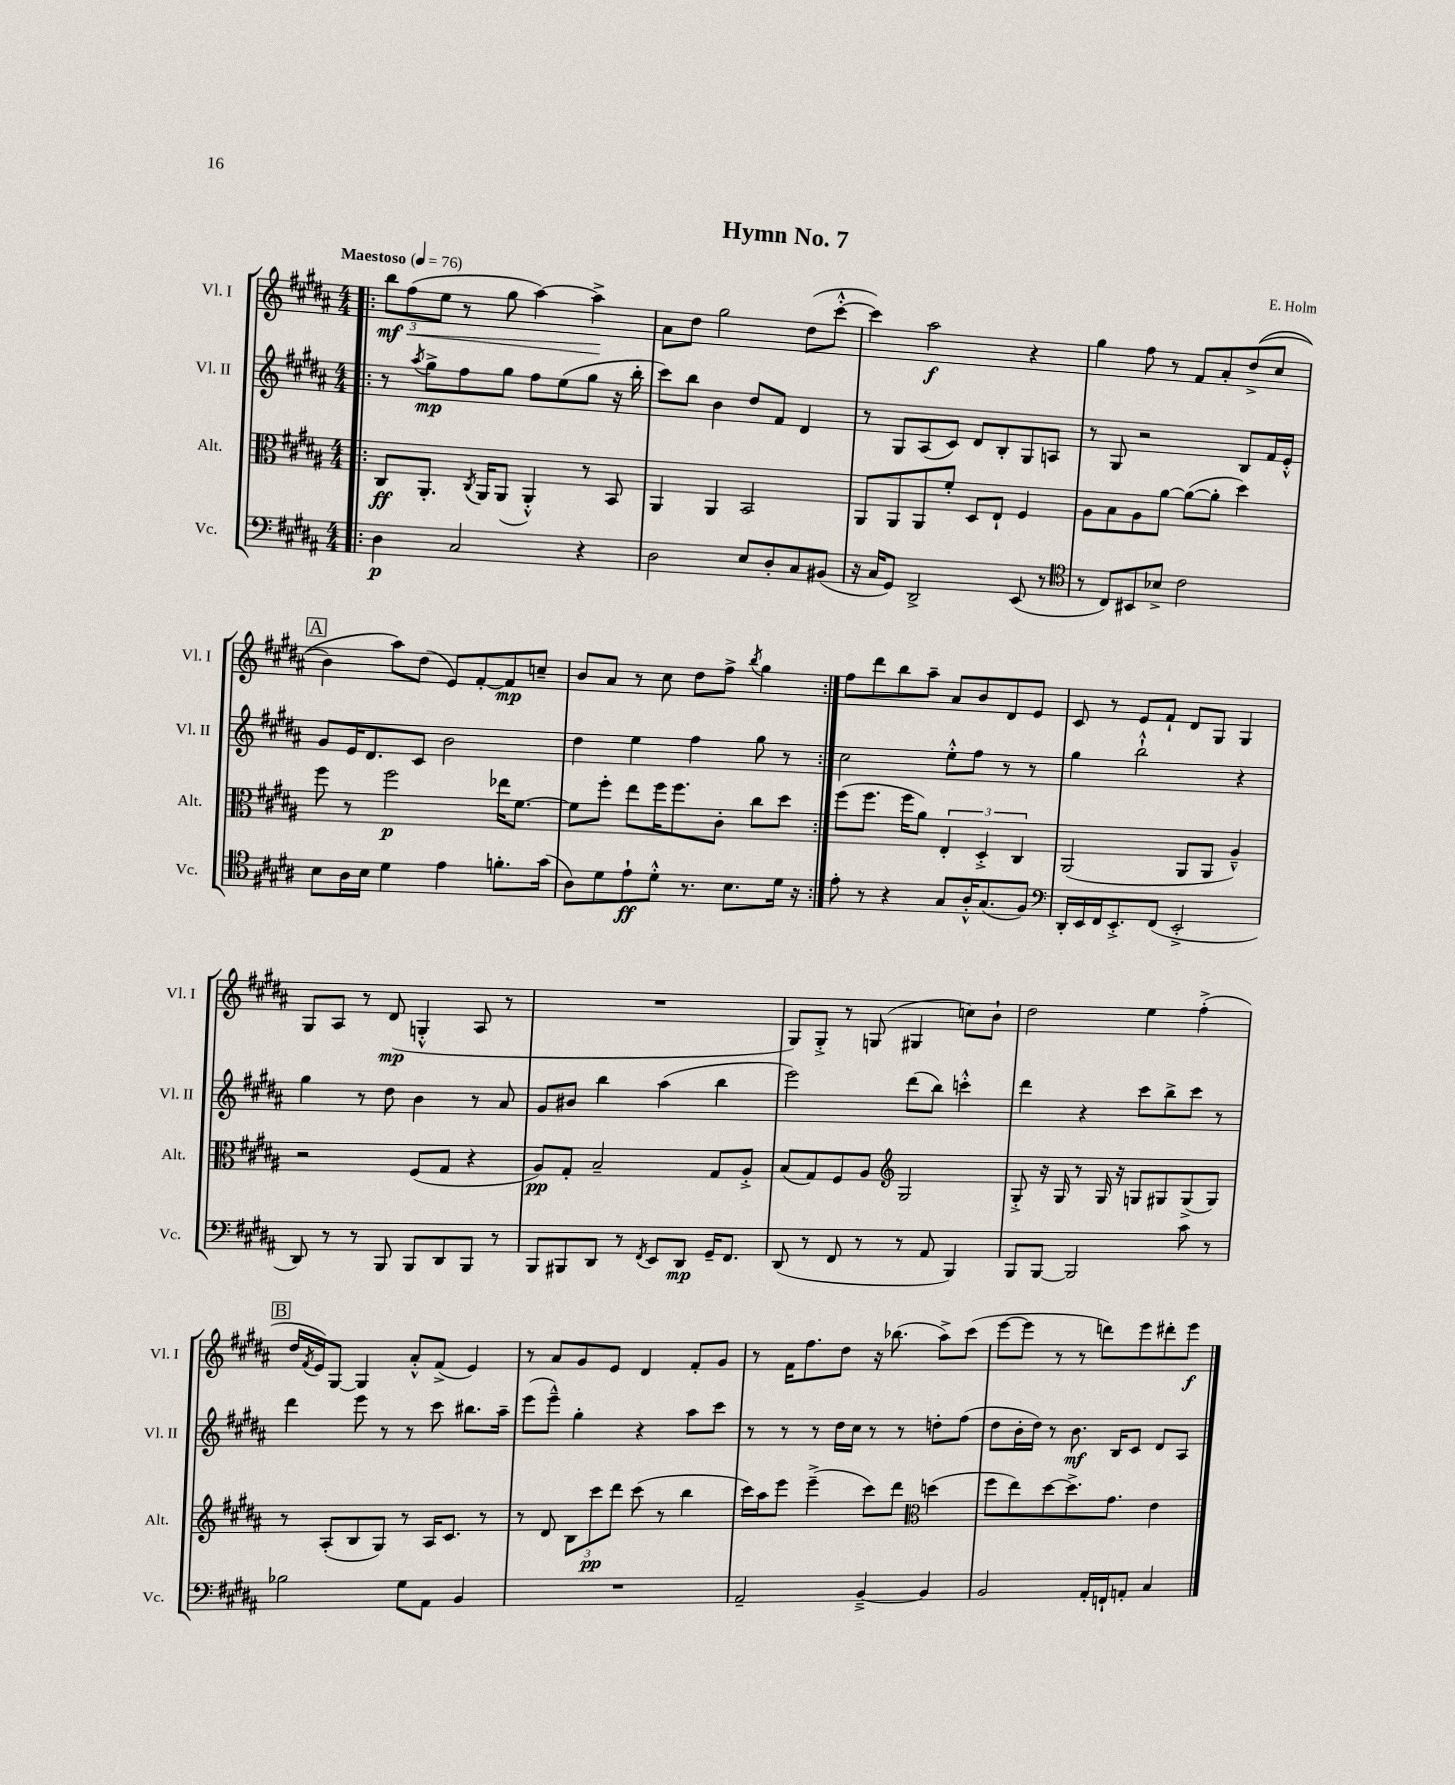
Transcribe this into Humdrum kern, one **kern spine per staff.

**kern	**dynam	**kern	**dynam	**kern	**dynam	**kern	**dynam
*part4	*part4	*part3	*part3	*part2	*part2	*part1	*part1
*staff4	*staff4	*staff3	*staff3	*staff2	*staff2	*staff1	*staff1
*I"Vc.	*	*I"Alt.	*	*I"Vl. II	*	*I"Vl. I	*
*I'Vc.	*	*I'Alt.	*	*I'Vl. II	*	*I'Vl. I	*
*clefF4	*	*clefC3	*	*clefG2	*	*clefG2	*
*k[f#c#g#d#a#]	*	*k[f#c#g#d#a#]	*	*k[f#c#g#d#a#]	*	*k[f#c#g#d#a#]	*
*M4/4	*	*M4/4	*	*M4/4	*	*M4/4	*
*MM76	*	*MM76	*	*MM76	*	*MM76	*
=1!|:	=1!|:	=1!|:	=1!|:	=1!|:	=1!|:	=1!|:	=1!|:
!	!	!	!	!	!	!LO:TX:a:B:t=Maestoso	!
!	!	!	!	!	!	!	!LO:HP:b
4D#\	p	8C#/L	ff	8r	.	12bb\L	< mf
.	.	.	.	.	.	(12ff#\	.
.	.	.	.	8qaa#/	.	.	.
.	.	8.AA#'/J	.	8gg#^\L	mp	.	.
.	.	.	.	.	.	12ee\J	.
2C#/	.	.	.	8ff#\	.	8r	.
.	.	8qC#/	.	.	.	.	.
.	.	16AA#/KL	.	.	.	.	.
.	.	(8AA#/J	.	8gg#\J	.	8gg#\	.
.	.	4AA#'^^/)	.	8ff#\L	.	[4aa#\)	.
.	.	.	.	(8ee\	.	.	.
4r	.	8r	.	8gg#\J	.	4aa#^\]	.
.	.	8BB/	.	16r	.	.	.
.	.	.	.	16bb'\	.	.	.
.	.	.	.	.	.	.	[
=2	=2	=2	=2	=2	=2	=2	=2
2D#\	.	4AA#/	.	8ccc#\L)	.	8a#\L	.
.	.	.	.	8bb\J	.	8dd#\J	.
.	.	4AA#/	.	4b\	.	2gg#\	.
8E/L	.	2BB/	.	8dd#/L	.	.	.
8D#'/	.	.	.	8f#/J	.	.	.
8C#/	.	.	.	4d#/	.	(8dd#\L	.
(8BB#X/J	.	.	.	.	.	[8ccc#'^^\J	.
=3	=3	=3	=3	=3	=3	=3	=3
16r	.	8AA#/L	.	8r	.	4ccc#\])	.
16C#/KL	.	.	.	.	.	.	.
8GG#/J)	.	8AA#/	.	8G#/L	.	.	.
2DD#^/	.	8AA#/	.	(8A#/	.	2aa#\	f
.	.	8f#'/J	.	8c#/J)	.	.	.
.	.	8D#/L	.	8d#/L	.	.	.
.	.	8E`/J	.	8B'/	.	.	.
(8EE/	.	4F#/	.	8G#/	.	4r	.
8r	.	.	.	8An/J	.	.	.
=4	=4	=4	=4	=4	=4	=4	=4
*clefC4	*	*	*	*	*	*	*
8r	.	8A#\L	.	8r	.	4gg#\	.
8C#/L)	.	8B\	.	8G#/	.	.	.
8BB#X/	.	8A#\	.	2r	.	8ff#\	.
8B-X^/J	.	[8a#\J	.	.	.	8r	.
2c#\	.	(8a#\L_	.	.	.	8f#/L	.
.	.	8a#'\J]	.	.	.	8a#'/	.
.	.	4dd#\)	.	8B/L	.	((8dd#^/	.
.	.	.	.	16f#/L	.	8cc#/J	.
.	.	.	.	16e'^^/JJ	.	.	.
!!LO:LB:g=z
!!LO:REH:place=s1:t=A
=5	=5	=5	=5	=5	=5	=5	=5
8B\L	.	8ff#\	.	8g#/L	.	4b\)	.
16A#\L	.	8r	.	16e/K	.	.	.
16B\JJ	.	.	.	8.d#/	.	.	.
4d#\	.	2ff#\	p	.	.	8aa#\L)	.
.	.	.	.	8c#/J	.	(8dd#\J	.
4e\	.	.	.	2b\	.	8e/L)	.
.	.	.	.	.	.	[8f#'/	.
8.fn'\L	.	16ee-X\KL	.	.	.	8f#/]	mp
.	.	[8.f#\J	.	.	.	.	.
.	.	.	.	.	.	8ccn~/J	.
(16g#\Jk	.	.	.	.	.	.	.
=6	=6	=6	=6	=6	=6	=6	=6
8A#\L)	.	8f#\L]	.	4dd#\	.	8b/L	.
8d#\	.	8ff#'\J	.	.	.	8a#/J	.
8e`\	ff	8ee\L	.	4ee\	.	8r	.
8d#'^^\J	.	16ff#\K	.	.	.	8cc#\	.
.	.	8.ff#\	.	.	.	.	.
8.r	.	.	.	4ff#\	.	8dd#\L	.
.	.	8c#'\J	.	.	.	8ff#^\J	.
8.B\L	.	.	.	.	.	.	.
.	.	.	.	.	.	8qbb/	.
.	.	8cc#\L	.	8gg#\	.	4gg#\	.
16d#\Jk	.	8dd#\J	.	8r	.	.	.
16r	.	.	.	.	.	.	.
=7:|!	=7:|!	=7:|!	=7:|!	=7:|!	=7:|!	=7:|!	=7:|!
8e'\	.	(8ff#\L	.	2cc#\	.	8ff#\L	.
8r	.	8.ff#\J	.	.	.	8ddd#\	.
4r	.	.	.	.	.	8bb\	.
.	.	16ff#\KL	.	.	.	.	.
.	.	8a#\J)	.	.	.	8aa#~\J	.
8G#/L	.	6E'/	.	8ee'^^\L	.	8a#/L	.
16A#'^^/K	.	.	.	8ff#\J	.	8b/	.
.	.	6D#'^/	.	.	.	.	.
(8.G#/	.	.	.	.	.	.	.
.	.	.	.	8r	.	8d#/	.
.	.	6C#/	.	.	.	.	.
8F#/J)	.	.	.	8r	.	8e/J	.
=8	=8	=8	=8	=8	=8	=8	=8
*clefF4	*	*	*	*	*	*	*
16DD#'/LL	.	(2AA#/	.	4gg#\	.	8c#/	.
16EE/	.	.	.	.	.	.	.
16FF#/J	.	.	.	.	.	8r	.
8.EE'^/	.	.	.	.	.	.	.
.	.	.	.	2bb`^^\	.	8e/L	.
(8FF#/J	.	.	.	.	.	8f#`/J	.
2EE'^/	.	8AA#/L	.	.	.	8d#/L	.
.	.	8AA#/J	.	.	.	8G#/J	.
.	.	4A#~^^/)	.	4r	.	4G#/	.
!!LO:LB:g=z
=9	=9	=9	=9	=9	=9	=9	=9
8DD#/)	.	2r	.	4gg#\	.	8G#/L	.
8r	.	.	.	.	.	8A#/J	.
8r	.	.	.	8r	.	8r	.
8BBB/	.	.	.	8dd#\	.	(8d#/	mp
8BBB/L	.	(8F#/L	.	4b\	.	4Gn'^^/	.
8DD#/	.	8G#/J	.	.	.	.	.
8BBB/J	.	4r	.	8r	.	8A#/	.
8r	.	.	.	8a#/	.	8r	.
=10	=10	=10	=10	=10	=10	=10	=10
8BBB/L	.	8A#/L)	pp	8g#/L	.	1r	.
8BBB#X/	.	8G#'/J	.	8b#X/J	.	.	.
8DD#/J	.	2B~/	.	4bb\	.	.	.
8r	.	.	.	.	.	.	.
8qFF#/	.	.	.	.	.	.	.
8EE/L	.	.	.	(4aa#\	.	.	.
8DD#/J	mp	.	.	.	.	.	.
16GG#~/KL	.	8G#/L	.	4bb\	.	.	.
8.FF#/J	.	.	.	.	.	.	.
.	.	8A#'^/J	.	.	.	.	.
=11	=11	=11	=11	=11	=11	=11	=11
(8DD#/	.	(8B/L	.	2eee\)	.	8G#/L)	.
8r	.	8G#/)	.	.	.	8G#'^/J	.
8FF#/	.	8F#/	.	.	.	8r	.
8r	.	8A#/J	.	.	.	(8Gn/	.
*	*	*clefG2	*	*	*	*	*
8r	.	2G#/	.	(8ddd#\L	.	4G#X/	.
8AA#/	.	.	.	8bb\J)	.	.	.
4BBB/)	.	.	.	4cccn'^^\	.	8ccn\L)	.
.	.	.	.	.	.	8b`\J	.
=12	=12	=12	=12	=12	=12	=12	=12
8BBB/L	.	8G#'^/	.	4ddd#\	.	2dd#\	.
[8BBB/J	.	16r	.	.	.	.	.
.	.	16G#/	.	.	.	.	.
2BBB/]	.	8r	.	4r	.	.	.
.	.	16G#/	.	.	.	.	.
.	.	16r	.	.	.	.	.
.	.	8Gn/L	.	8ccc#\L	.	4ee\	.
.	.	8G#X/	.	8bb^\	.	.	.
8c#\	.	(8G#^/	.	8ccc#\J	.	(4ff#'^\	.
8r	.	8G#/J)	.	8r	.	.	.
!!LO:LB:g=z
!!LO:REH:place=s1:t=B
=13	=13	=13	=13	=13	=13	=13	=13
2B-X\	.	8r	.	4ddd#\	.	16dd#/LL	.
.	.	.	.	.	.	8qf#/	.
.	.	.	.	.	.	16e/J)	.
.	.	(8A#'/L	.	.	.	[8G#/J	.
.	.	8B/	.	8eee\	.	4G#/]	.
.	.	8G#/J)	.	8r	.	.	.
8G#\L	.	8r	.	8r	.	8a#'^^/L	.
8AA#\J	.	16A#/KL	.	8ccc#\	.	(8f#^/J	.
.	.	8.c#/J	.	.	.	.	.
4BB/	.	.	.	8.bb#X\L	.	4e/)	.
.	.	8r	.	.	.	.	.
.	.	.	.	16aa#~\Jk	.	.	.
=14	=14	=14	=14	=14	=14	=14	=14
1r	.	8r	.	(8eee\L	.	8r	.
.	.	8d#/	.	8eee~^^\J)	.	8a#/L	.
.	.	12B\L	.	4gg#'\	.	8g#/	.
.	.	12ccc#\	pp	.	.	.	.
.	.	.	.	.	.	8e/J	.
.	.	12ddd#\J	.	.	.	.	.
.	.	(8ccc#\	.	4r	.	4d#/	.
.	.	8r	.	.	.	.	.
.	.	4bb\	.	8aa#\L	.	8f#'/L	.
.	.	.	.	8ccc#\J	.	8g#/J	.
=15	=15	=15	=15	=15	=15	=15	=15
2AA#~/	.	16ccc#\LL)	.	8r	.	8r	.
.	.	16aa#\J	.	.	.	.	.
.	.	8eee\J	.	8r	.	16f#\KL	.
.	.	.	.	.	.	8.ff#\	.
.	.	(4eee~^\	.	8r	.	.	.
.	.	.	.	16dd#\LL	.	8dd#\J	.
.	.	.	.	16cc#\JJ	.	.	.
[4BB~^/	.	8ccc#\L)	.	8r	.	16r	.
.	.	.	.	.	.	(8.bb-X\	.
.	.	8ddd#\J	.	8r	.	.	.
*	*	*clefC3	*	*	*	*	*
4BB/]	.	(4ddn\	.	8ddn'\L	.	8aa#^\L)	.
.	.	.	.	(8ff#\J	.	(8ccc#\J	.
=16	=16	=16	=16	=16	=16	=16	=16
2BB/	.	8ff#\L	.	8dd#\L	.	[8eee\L	.
.	.	8ee\)	.	16b'\L	.	8eee\J]	.
.	.	.	.	16dd#\JJ)	.	.	.
.	.	[8dd#\	.	8r	.	8r	.
.	.	8.dd#^\]	.	8.b\	mf	8r	.
16AA#'/LL	.	.	.	.	.	8dddn\L)	.
16FFn`/J	.	8.g#\J	.	16B/KL	.	.	.
8AAn'/J	.	.	.	8c#/J	.	8eee\	.
4C#/	.	4e\	.	8d#/L	.	8ddd#X'\	.
.	.	.	.	8A#/J	.	8eee\J	f
==	==	==	==	==	==	==	==
*-	*-	*-	*-	*-	*-	*-	*-
